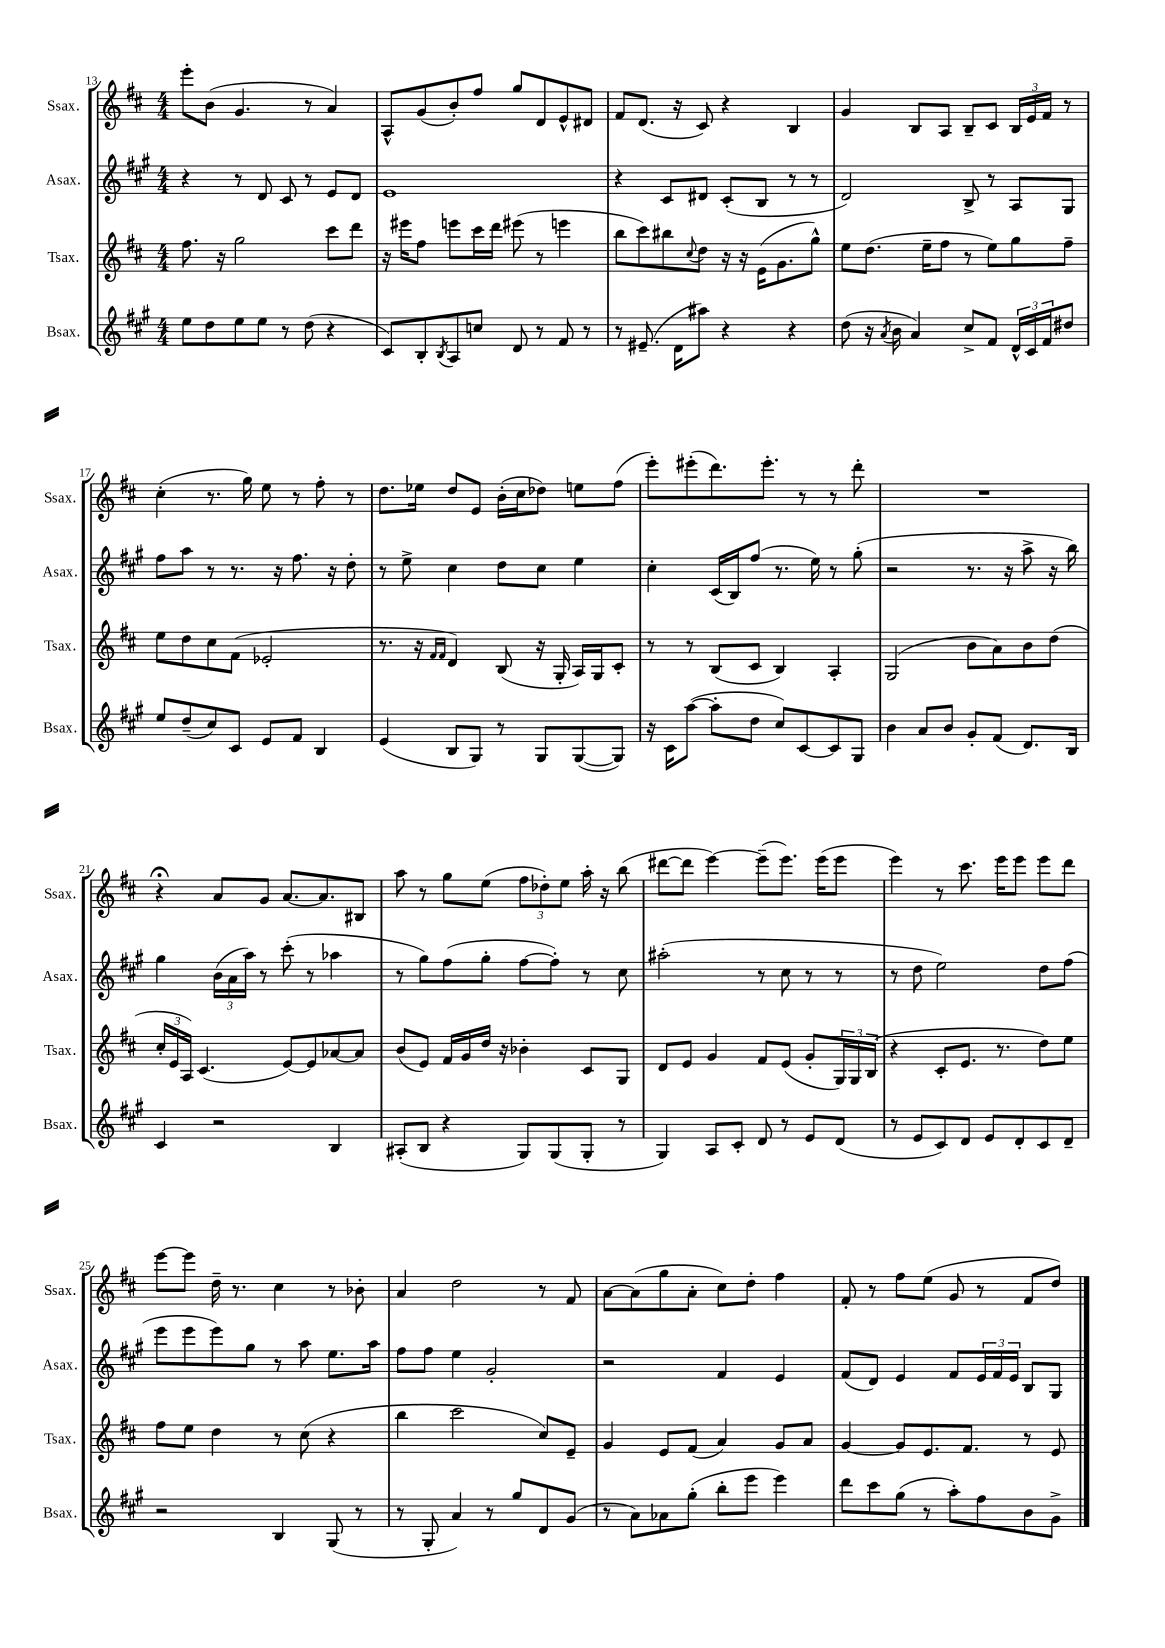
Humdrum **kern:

**kern	**kern	**kern	**kern
*part4	*part3	*part2	*part1
*staff4	*staff3	*staff2	*staff1
*I"Bsax.	*I"Tsax.	*I"Asax.	*I"Ssax.
*I'Bsax.	*I'Tsax.	*I'Asax.	*I'Ssax.
*clefG2	*clefG2	*clefG2	*clefG2
*k[f#c#g#]	*k[f#c#]	*k[f#c#g#]	*k[f#c#]
*M4/4	*M4/4	*M4/4	*M4/4
=13	=13	=13	=13
8ee\L	8.ff#\	4r	8eee'\L
8dd\	.	.	(8b\J
.	16r	.	.
8ee\	2gg\	8r	4.g/
8ee\J	.	8d/	.
8r	.	8c#/	.
(8dd\	.	8r	8r
4r	8ccc#\L	8e/L	4a/)
.	8ddd\J	8d/J	.
=14	=14	=14	=14
8c#/L)	16r	1e	8A^^/L
.	16eee#X\KL	.	.
8B'/	8ff#\J	.	(8g/
8qB/	.	.	.
8A/	8eeen\L	.	8b'/)
8ccn/J	16ccc#\L	.	8ff#/J
.	16ddd\JJ	.	.
8d/	(8eee#X\	.	8gg/L
8r	8r	.	8d/
8f#/	4eeen\	.	8e^^/
8r	.	.	8d#X/J
=15	=15	=15	=15
8r	8bb\L	4r	8f#/L
(8.e#X~/	8ccc#\)	.	(8.d/J
.	8bb#X\	8c#/L	.
16d\KL	.	.	16r
.	8qqcc#/	.	.
8aa#X\J)	8dd\J	8d#X/J	8c#/)
4r	16r	(8c#'/L	4r
.	16r	.	.
.	(16e\KL	8B/J	.
.	8.g\	.	.
4r	.	8r	4B/
.	8gg^^\J)	8r	.
=16	=16	=16	=16
(8dd\	8ee\L	2d/)	4g/
16r	(8.dd\J	.	.
8qa/	.	.	.
16b\	.	.	.
4a/)	.	.	8B/L
.	16ee~\KL	.	.
.	8ff#\J	.	8A/J
8cc#^/L	8r	8B^/	8B~/L
8f#/J	8ee\L)	8r	8c#/J
24d^^/LL	8gg\	8A/L	24B/LL
24c#/	.	.	24e/
24f#/J	.	.	24f#/JJ
8dd#X/J	8ff#~\J	8G#/J	8r
!!LO:LB:g=z
=17	=17	=17	=17
8ee/L	8ee\L	8ff#\L	(4cc#'\
(8dd~/	8dd\	8aa\J	.
8cc#/)	8cc#\	8r	8.r
8c#/J	(8f#\J	8.r	.
.	.	.	16gg\)
8e/L	2e-X'/	.	8ee\
.	.	16r	.
8f#/J	.	8.ff#\	8r
4B/	.	.	8ff#'\
.	.	16r	.
.	.	8dd'\	8r
=18	=18	=18	=18
(4e/	8.r	8r	8.dd\L
.	.	8ee^\	.
.	16r	.	16ee-X\Jk
.	16qqf#/LL	.	.
.	16qqf#/JJ	.	.
8B/L	4d/)	4cc#\	8dd/L
8G#/J)	.	.	8e/J
8r	(8B/	8dd\L	(16b'\LL
.	.	.	16cc#\J
8G#/L	16r	8cc#\J	8dd-X\J)
.	16G'/	.	.
([8G#/	16A/LL)	4ee\	8een\L
.	16G/J	.	.
8G#/J])	8c#'/J	.	(8ff#\J
=19	=19	=19	=19
16r	8r	4cc#'\	8eee'\L)
16c#\KL	.	.	.
([8aa\J	8r	.	(8eee#X'\
8aa'\L]	(8B/L	(16c#/LL	8.ddd\)
.	.	16B/J)	.
8dd\J	8c#/J	(8ff#/J	.
.	.	.	8.eee#'\J
8cc#/L)	4B/)	8.r	.
[8c#/	.	.	8r
.	.	16ee\)	.
8c#/]	4A'/	8r	8r
8G#/J	.	(8gg#'\	8ddd'\
=20	=20	=20	=20
4b\	(2G/	2r	1r
8a/L	.	.	.
8b/J	.	.	.
8g#'/L	8b\L	8.r	.
(8f#/J	8a\)	.	.
.	.	16r	.
8.d/L)	8b\	8aa^\	.
.	(8dd\J	16r	.
16B/Jk	.	16bb\)	.
!!LO:LB:g=z
=21	=21	=21	=21
4c#/	24cc#'/LL	4gg#\	4r;<
.	24e/	.	.
.	24A/JJ)	.	.
.	(4.c#/	.	.
2r	.	(24b\LL	8a/L
.	.	24a\	.
.	.	24aa\JJ)	.
.	.	8r	8g/J
.	[8e/L)	(8ccc#'\	[8.a/L
.	8e/]	8r	.
.	.	.	8.a/]
4B/	[8a-X/	4aa-X\	.
.	8a-/J]	.	8B#X/J
=22	=22	=22	=22
(8A#X'/L	(8b/L	8r	8aa\
8B/J	8e/J)	8gg#\L)	8r
4r	16f#/LL	(8ff#\	8gg\L
.	16g/	.	.
.	16dd/JJ	8gg#'\J	(8ee\J
.	16r	.	.
8G#/L)	4b-X'\	[8ff#\L	12ff#\L
.	.	.	12dd-X'\)
(8G#/	.	8ff#'\J])	.
.	.	.	12ee\J
8G#'/J	8c#/L	8r	16aa'\
.	.	.	16r
8r	8G/J	8cc#\	(8bb\
=23	=23	=23	=23
4G#/)	8d/L	(2aa#X'\	[8ddd#X\L
.	8e/J	.	8ddd#\J]
8A/L	4g/	.	[4eee\)
8c#'/J	.	.	.
8d/	8f#/L	8r	(8eee~\L]
8r	(8e/J	8cc#\	8.eee\J)
8e/L	8g'/L	8r	.
.	.	.	(16eee\KL
(8d/J	24G/L)	8r	8eee\J
.	24G/	.	.
.	(24B/JJ	.	.
=24	=24	=24	=24
8r	4r	8r	4eee\)
8e/L	.	8dd\	.
8c#/)	8c#'/L	2ee\)	8r
8d/J	8.e/J	.	8.ccc#\
8e/L	.	.	.
.	8.r	.	16eee\KL
8d'/	.	.	8eee\J
8c#/	8dd\L)	8dd\L	8eee\L
8d~/J	8ee\J	(8ff#\J	8ddd\J
!!LO:LB:g=z
=25	=25	=25	=25
2r	8ff#\L	8eee\L	[8eee\L
.	8ee\J	8eee\	8eee\J]
.	4dd\	8eee\)	16dd~\
.	.	.	8.r
.	.	8gg#\J	.
4B/	8r	8r	4cc#\
.	(8cc#\	8aa\	.
(8G#/	4r	8.ee\L	8r
8r	.	.	8b-X'\
.	.	16aa\Jk	.
=26	=26	=26	=26
8r	4bb\	8ff#\L	4a/
8G#'/	.	8ff#\J	.
4a/)	2ccc#\	4ee\	2dd\
8r	.	2g#'/	.
8gg#/L	.	.	.
8d/	8cc#/L)	.	8r
(8g#/J	8e~/J	.	8f#/
=27	=27	=27	=27
8r	4g/	2r	[8a\L
8a\L)	.	.	(8a\]
8a-X\	8e/L	.	8gg\
(8gg#'\J	(8f#/J	.	8a'\J
8bb'\L	4a/)	4f#/	8cc#\L)
8eee\J	.	.	8dd'\J
4eee\)	8g/L	4e/	4ff#\
.	8a/J	.	.
=28	=28	=28	=28
8ddd\L	[4g/	(8f#/L	8f#'/
8ccc#\	.	8d/J)	8r
(8gg#\J	8g/L]	4e/	8ff#\L
8r	8.e/	.	(8ee\J
8aa'\L)	.	8f#/L	8g/
.	8.f#/J	.	.
8ff#\	.	24e/L	8r
.	.	24f#/	.
.	.	24e/JJ	.
8b\	8r	8B/L	8f#/L
8g#^\J	8e/	8G#/J	8dd/J)
==	==	==	==
*-	*-	*-	*-
